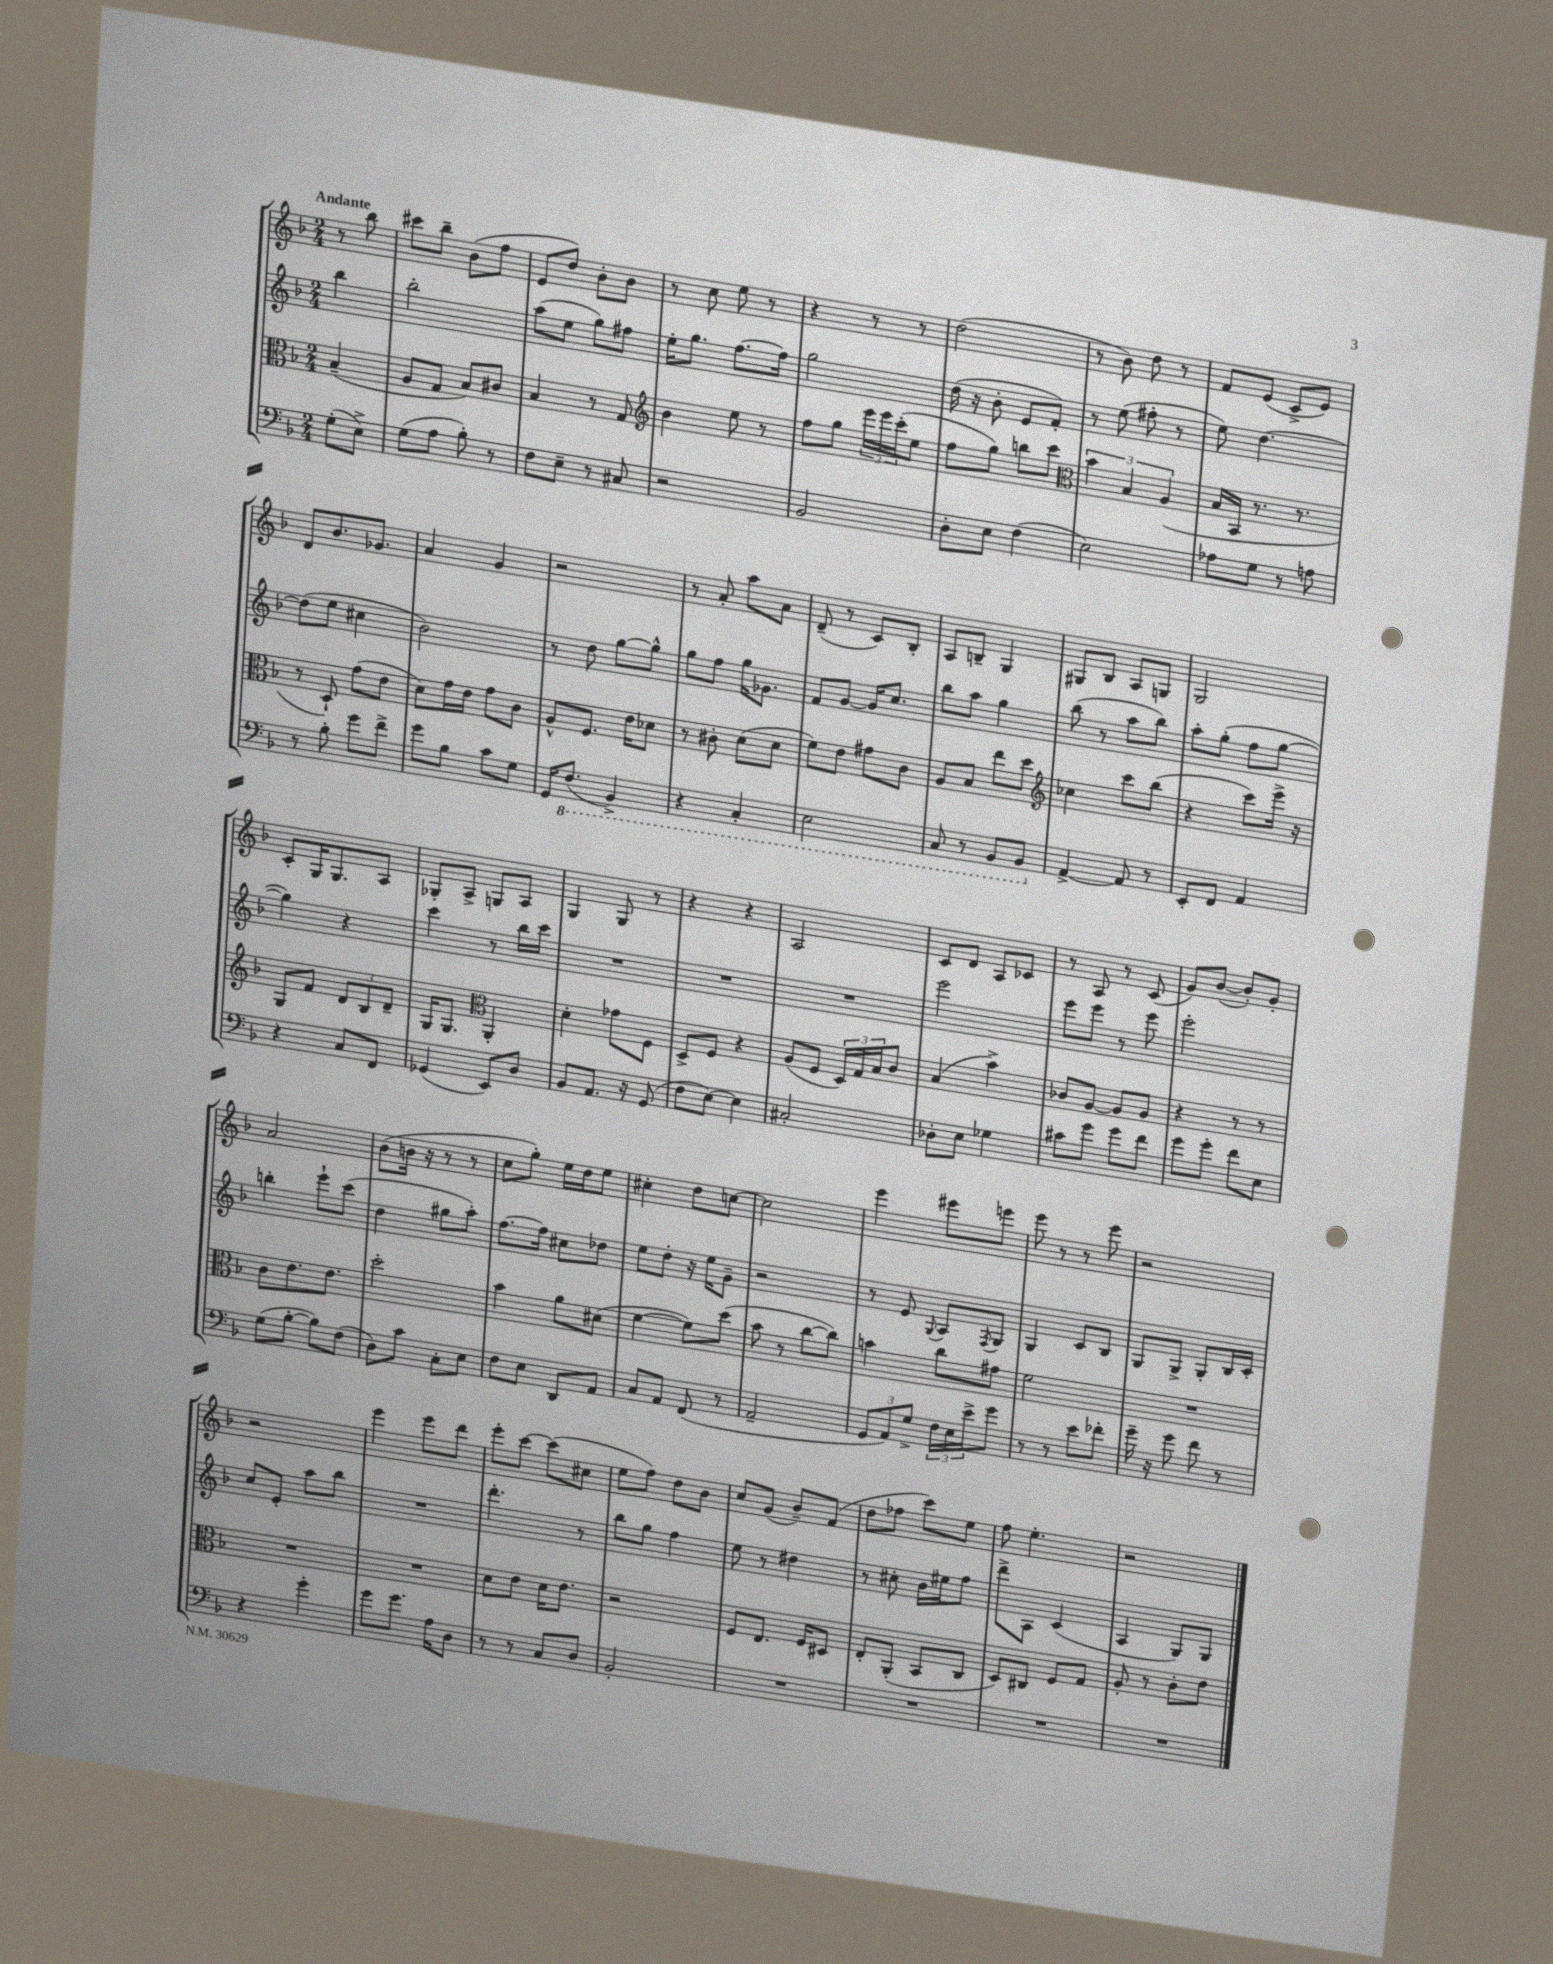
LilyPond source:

<<
\new StaffGroup <<
\new Staff = "s0" {
    \clef treble \key f \major \numericTimeSignature \time 2/4 \partial 4 \tempo "Andante"
    r8 bes''8 |
    cis'''8 bes''8-- bes'8( f''8 |
    e'8 d''8) bes'8-. bes'8 |
    r8 c''8 e''8 r8 |
    r4 r8 r8 |
    d''2( |
    r8 bes'8) d''8 r8 |
    f'8 e'8( c'8-> e'8) |
    d'8 bes'8. ges'8. |
    a'4 g'4 |
    r2 |
    r8 a'8-. a''8 a'8 |
    d'8--( r8 c'8) bes8-. |
    a8 b8-- g4 |
    gis8 bes8 a8 g8 |
    g2 |
    c'8-. g16 g8. a8 |
    ges8-. a8-> g8 a8 |
    g4 g8 r8 |
    r4 r4 |
    a2 |
    c'8 d'8 a8 ces'8 |
    r8 a8 r8 c'8( |
    g'8) bes'8~( bes'8-.) g'8-. |
    a'2 |
    bes'8( b'16 r16 r8 r8 |
    c''8 g''8-.) e''16 d''16 e''8 |
    cis''4-. d''8 c''8~ |
    c''2 |
    e'''4 eis'''8 e'''8 |
    e'''8 r8 r8 e'''8 |
    r2 |
    r2 |
    e'''4 e'''8 d'''8 |
    e'''8-. c'''8~ c'''8( cis''8 |
    e''8 f''8) d''8 bes'8 |
    c''8 g'8( bes'8--) f'8( |
    d''8 fes''8 c'''8) e''8 |
    f''8 e''4.-. |
    r2 \bar "|." |
}
\new Staff = "s1" {
    \clef treble \key f \major \numericTimeSignature \time 2/4 \partial 4
    bes''4 |
    bes''2-. |
    a''8( e''8 g''8) fis''8 |
    e''16-. g''8. f''8.~ f''16 |
    g''2 |
    d''16( r16 bes'8-. e'8 f'8-.) |
    r8 e''8( fis''8-. r8 |
    e''8) d''4.~ |
    d''8( e''8 cis''4 |
    bes'2) |
    r8 d''8 g''8~ g''8-^ |
    g''8 f''8 g''16 ges'8. |
    f'8 g'8~ g'16 c''8. |
    bes''8 a''8 g''4 |
    bes''8( r8 a''8 bes''8) |
    a''8-. g''8-.( f''8 g''8~ |
    g''4) r4 |
    c'''4 r8 bes''16 c'''16 |
    R2 |
    R2 |
    R2 |
    e'''2 |
    e'''8 e'''8 r8 e'''8 |
    e'''2-. |
    b''4-. e'''8-! c'''8( |
    d''4 gis''8 a''8-.) |
    f''8.~ f''16 cis''8 des''8 |
    e''8 d''8-. r16 e''16 g'8-- |
    r2 |
    r8 e'8 \appoggiatura { g8 } a8 \acciaccatura { f8 } g8 |
    g4 c'8 bes8 |
    g8 g8-> g8-. bes16 c'16-. |
    c''8 e'8-. a''8 bes''8 |
    R2 |
    d'''4.-. r8 |
    bes''8 g''8 f''4 |
    e''8 r8 dis''4 |
    r8 cis''8-. bes'16 eis''16 f''8 |
    d'''8-> a8 c'4( |
    a4 g8) g8 \bar "|." |
}
\new Staff = "s2" {
    \clef alto \key f \major \numericTimeSignature \time 2/4 \partial 4
    bes4--( |
    a8 g8 bes8) cis'8 |
    bes4 r8 g8 |
    \clef treble bes'4 e''8 r8 |
    f''8 g''8 \tuplet 3/2 { e'''16 e'''16 c'''16-.( } e''8 |
    f''8 g''8) b''8 c'''8 |
    \clef alto \tuplet 3/2 { bes'4 bes4 a4( } |
    bes16 bes,16 r8. r8. |
    r8 d8-!) g'8( e'8 |
    d'8) g'16 e'16 g'8 c'8 |
    a8-^ f8. e'16 des'8 |
    r8 cis'8-. d'8( d'8 |
    f'8) e'8 gis'8 c'8 |
    a8 bes8 e''8 d''8 |
    \clef treble ces''4 c'''8 bes''8( |
    r4 c'''8) e'''16-> r16 |
    g8 f'8 \tuplet 3/2 { d'8 bes8 d'8-- } |
    g16 g8. \clef alto a,4-. |
    d'4-. ges'8 f8 |
    d8-> f8 r4 |
    a8( f8 \tuplet 3/2 { d16) g16 bes16 } c'8 |
    bes4( bes'4->) |
    ces'8 a8~ a8 a8 |
    r4 r8 r8 |
    c'8 e'8. e'8. |
    d''2-. |
    bes'4 a'8 dis'8( |
    f'4~ f'8) d''8( |
    bes'8 r8 c''8~ c''8) |
    b'4 c''8 gis'8 |
    f'2 |
    R2 |
    R2 |
    R2 |
    d'8 e'8 d'16 e'8. |
    r2 |
    f8 e8. f16 dis8 |
    e8-. a,8-.( bes,8 c8 |
    d8) cis8 f8 g8 |
    a8-. r8 c'8-. e'8 \bar "|." |
}
\new Staff = "s3" {
    \clef bass \key f \major \numericTimeSignature \time 2/4 \partial 4
    g8-.( e8->) |
    g8( a8 bes8-.) r8 |
    f8 e8-- r8 cis8 |
    r2 |
    bes,2 |
    d8-. e8 f4( |
    e2) |
    aes8 g8 r8 a8 |
    r8 bes8-. g'8 f'8-> |
    g'8 bes8 c'8 g8 |
    g,16 \ottava #-1 f,8.( bes,,4->) |
    r4 c,4-. |
    e,2 |
    c,8 r8 bes,,8 bes,,8 \ottava #0 |
    a,4~-> a,8 r8 |
    e,8-. f,8 a,4 |
    r4 c8 f,8 |
    ges,4( e,8) d8 |
    bes,8 a,8. r16 g,8( |
    f8 e8~) e4 |
    cis2-. |
    des8-. e8 ges4 |
    cis'8 g'8 g'8 f'8 |
    g'8 g'8-. f'8 e8 |
    g8( bes8~-. bes8) f8( |
    d8) c'8 c8-. e8 |
    f8 e8 d,8 a,8 |
    c8 a,8 f,8( r8 |
    a,2-- |
    \tuplet 3/2 { g,8 a,8) g8-> } \tuplet 3/2 { f16 e16 e'16-> } g'8 |
    r8 r8 e'8 fes'8-. |
    g'16-- r16 g'8 f'8 r8 |
    r4 g'4-. |
    g'8 g'8. a16 d8 |
    r8 r8 c8 d8 |
    bes,2-. |
    R2 |
    R2 |
    R2 |
    R2 \bar "|." |
}
>>
>>
\layout { \context { \Score \remove "Bar_number_engraver" } }
